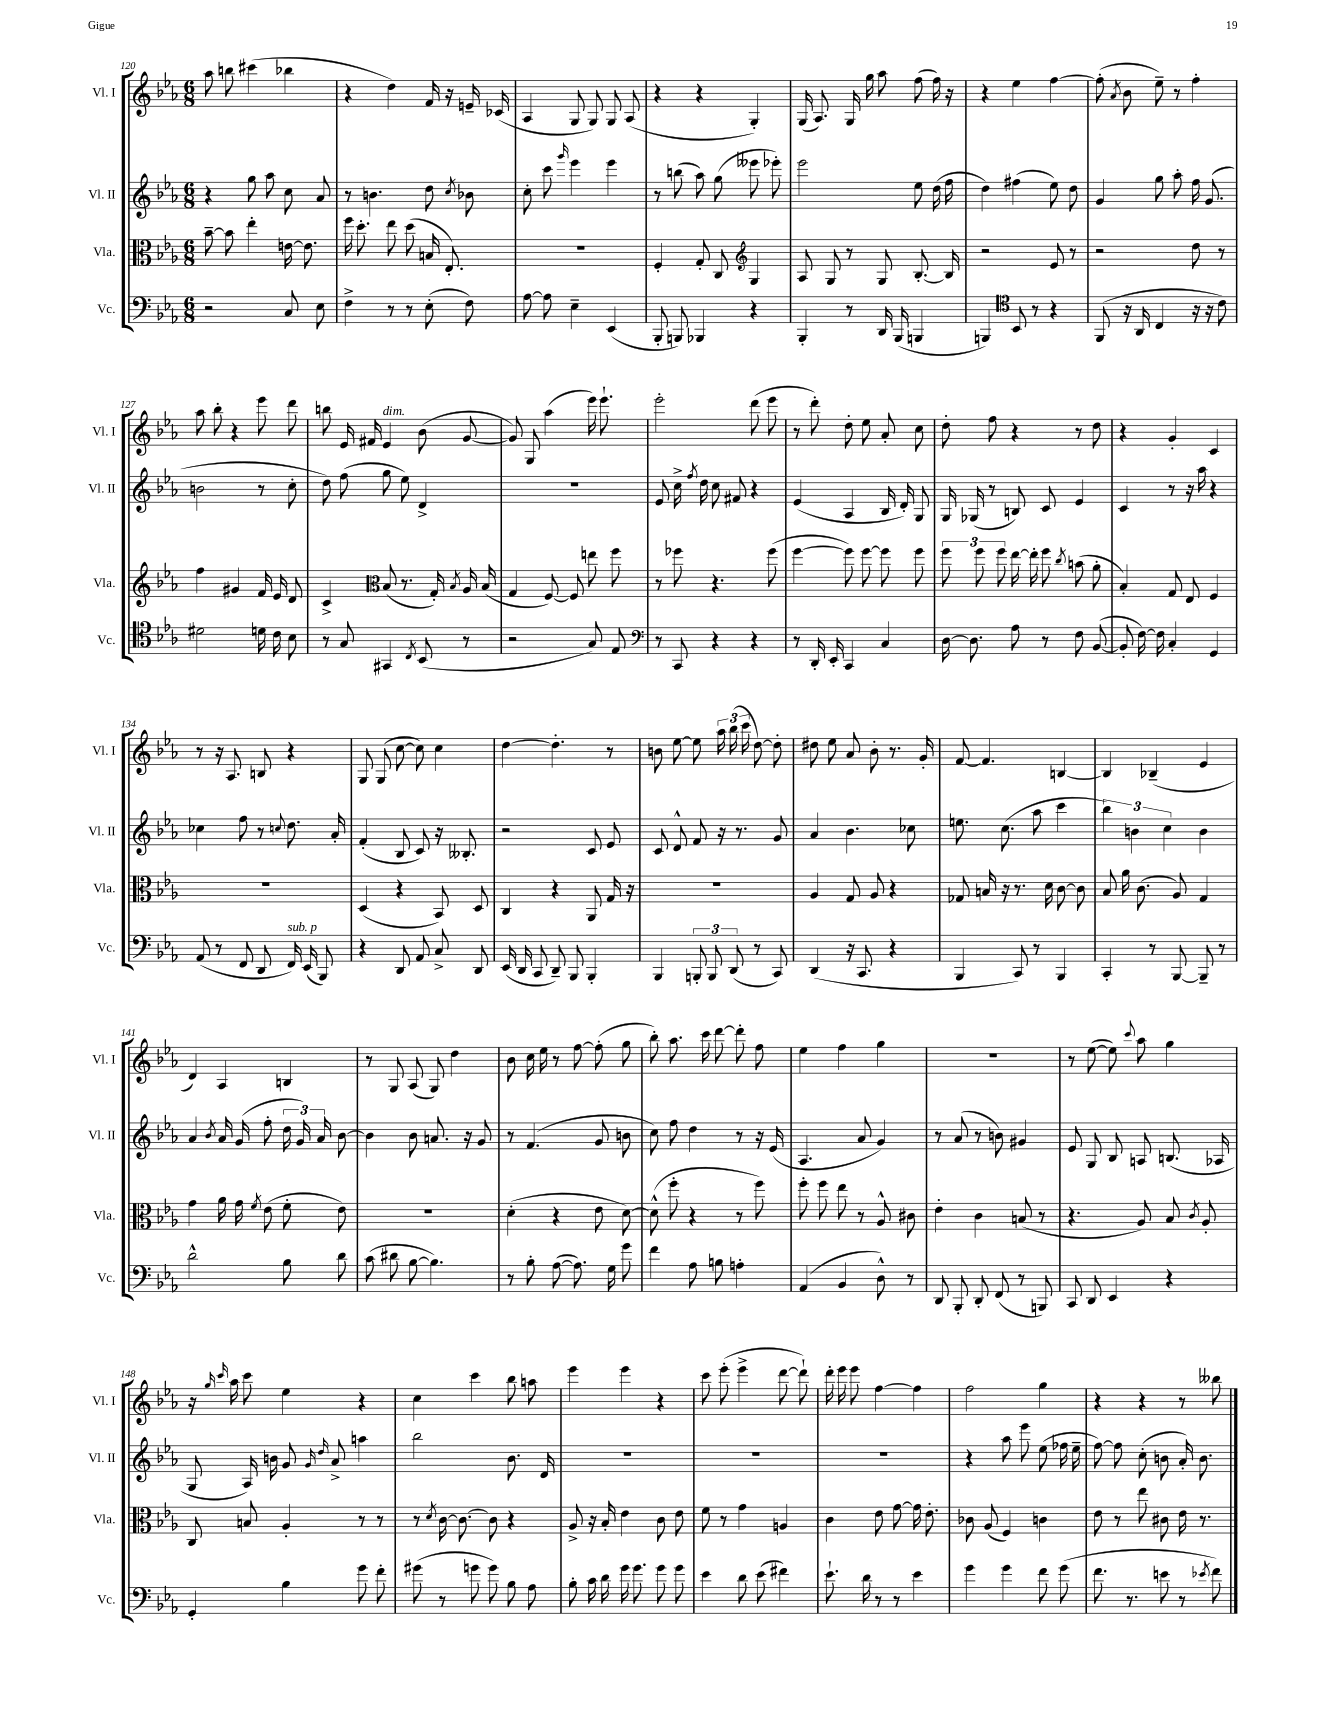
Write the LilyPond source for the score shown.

<<
\new StaffGroup <<
\new Staff = "s0" \with { instrumentName = "Vl. I" shortInstrumentName = "Vl. I" } {
    \clef treble \key ees \major \numericTimeSignature \time 6/8
    \autoBeamOff aes''8 b''8 cis'''4( bes''4 |
    r4 d''4) f'16 r16 e'16-- ces'16( |
    aes4 g8 g8) g8 aes8( |
    r4 r4 g4-.) |
    g16( aes8.) g16 g''16 aes''8 f''8( f''16) r16 |
    r4 ees''4 f''4~ |
    f''8-.( \acciaccatura { aes'8 } bes'8 ees''8--) r8 f''4-. |
    aes''8 bes''8-. r4 ees'''8 d'''8 |
    b''8 ees'16 fis'16 ees'4^\markup { \italic "dim." } bes'8( g'8~ |
    g'8) g8 aes''4( ees'''16) ees'''8.-! |
    ees'''2-. d'''8( ees'''8 |
    r8 d'''8-.) d''8-. ees''8 aes'8-. c''8 |
    d''8-. f''8 r4 r8 d''8 |
    r4 g'4-. c'4 |
    r8 r16 aes8. b8 r4 |
    g8 g8( c''8~ c''8) c''4 |
    d''4~ d''4.-. r8 |
    b'8 ees''8~ ees''8 \tuplet 3/2 { aes''16 bes''16( c'''16 } d''8~) d''8-. |
    dis''8 ees''8 aes'8 bes'8-. r8. g'16-. |
    f'8~ f'4. b4~ |
    b4 bes4--( ees'4 |
    d'4) aes4 b4 |
    r8 g8 aes8( g8) d''4 |
    bes'8 c''16 ees''16 r8 f''8~ f''8-.( g''8 |
    bes''8-.) aes''8. c'''16 d'''8~ d'''8-. f''8 |
    ees''4 f''4 g''4 |
    R2. |
    r8 ees''8~( ees''8) \appoggiatura { c'''8 } aes''8 g''4 |
    r16 \grace { g''16 c'''16 } aes''16 c'''8 ees''4 r4 |
    c''4 c'''4 bes''8 a''8 |
    ees'''4 ees'''4 r4 |
    c'''8 ees'''8-.( ees'''4-> d'''8~ d'''8-!) |
    d'''16-. ees'''16 ees'''8 f''4~ f''4 |
    f''2 g''4 |
    r4 r4 r8 beses''8 \bar "|." |
}
\new Staff = "s1" \with { instrumentName = "Vl. II" shortInstrumentName = "Vl. II" } {
    \clef treble \key ees \major \numericTimeSignature \time 6/8
    \autoBeamOff r4 g''8 aes''8 c''8 aes'8 |
    r8 b'4. d''8 \acciaccatura { c''8 } bes'8 |
    c''8-. c'''8 \grace { g'''16 } ees'''4 ees'''4 |
    r8 b''8( aes''8) g''8( eeses'''8 ees'''8-.) |
    ees'''2 ees''8 d''16( f''16 |
    d''4) fis''4( ees''8) d''8 |
    g'4 g''8 aes''8-. f''16 g'8.( |
    b'2 r8 c''8-. |
    d''8) f''8( g''8 ees''8) d'4-> |
    R2. |
    ees'8 c''16-> \acciaccatura { f''8 } d''16 c''8 fis'8 r4 |
    ees'4( aes4 bes16 d'16-.) g8 |
    g16 ges16( r8 b8) c'8 ees'4 |
    c'4 r8 r16 aes''16 r4 |
    ces''4 f''8 r8 \appoggiatura { c''8 } d''8. aes'16-. |
    f'4-.( bes8 c'8) r16 beses8.-. |
    r2 c'8 ees'8 |
    c'8 d'8-^ f'8 r16 r8. g'8 |
    aes'4 bes'4. ces''8 |
    e''8. c''8.( aes''8 c'''4 |
    \tuplet 3/2 { bes''4) b'4 c''4 } b'4 |
    aes'4 \acciaccatura { bes'8 } aes'16 g'16( f''8-. \tuplet 3/2 { d''16 g'16) aes'16 } bes'8~ |
    bes'4 bes'8 a'8. r16 g'8 |
    r8 f'4.( g'8 b'8 |
    c''8) f''8 d''4 r8 r16 ees'16( |
    aes4. aes'8 g'4) |
    r8 aes'8( r8 b'8) gis'4 |
    ees'8 g8 bes8 a8 b8.( aes16 |
    g8 aes16) b'16 g'8 \grace { g'16 d''16 } aes'8-> a''4 |
    bes''2 bes'8. d'16 |
    R2. |
    R2. |
    R2. |
    r4 aes''8 ees'''8 ees''8( fes''16 ees''16-- |
    f''8~) f''8 c''8-.( b'8 aes'16-.) b'8. \bar "|." |
}
\new Staff = "s2" \with { instrumentName = "Vla." shortInstrumentName = "Vla." } {
    \clef alto \key ees \major \numericTimeSignature \time 6/8
    \autoBeamOff bes'8~-- bes'8 ees''4-. e'16~ e'8. |
    f''16 d''8.-. ees''8 d''8( b16 ees8.-.) |
    R2. |
    f4-. g8-. c8 \clef treble g4 |
    aes8 g8 r8 g8 bes8.~-. bes16 |
    r2 ees'8 r8 |
    r2 d''8 r8 |
    f''4 gis'4 f'16 ees'16 d'8 |
    c'4-> \clef alto bes8( r8. g16-.) \acciaccatura { bes8 } aes16 bes16( |
    g4 f8~) f8 e''8 f''8 |
    r8 fes''8 r4. fes''8( |
    f''4~ f''8) f''8~ f''8 f''8 |
    \tuplet 3/2 { f''8 f''8 f''8 } ees''16~ ees''16-. f''8 \acciaccatura { c''8 } b'8( aes'8-. |
    bes4-.) g8 ees8 f4 |
    R2. |
    d4( r4 bes,8) d8 |
    c4 r4 aes,8 g16 r16 |
    R2. |
    aes4 g8 aes8 r4 |
    ges8 b16 r16 r8. d'16 c'8~ c'8 |
    bes8 aes'16 c'8.( aes8) g4 |
    g'4 aes'16 g'16 \acciaccatura { f'8 } ees'8( f'8-. ees'8) |
    R2. |
    d'4-.( r4 ees'8 d'8~) |
    d'8-^( f''8-. r4 r8 f''8) |
    f''8-. f''8 ees''8 r8 aes8-^ cis'8 |
    ees'4-. c'4 b8( r8 |
    r4. aes8) bes8 \acciaccatura { c'8 } aes8-. |
    c8 b8 aes4-. r8 r8 |
    r8 \acciaccatura { d'8 } c'16~ c'8.~ c'8 r4 |
    aes8-> r16 bes16-. ees'4 c'8 ees'8 |
    f'8 r8 g'4 a4 |
    c'4 ees'8 g'8~ g'16 ees'8.-. |
    ces'8 aes8( f4) c'4 |
    ees'8 r8 ees''8 cis'8 ees'16 r8. \bar "|." |
}
\new Staff = "s3" \with { instrumentName = "Vc." shortInstrumentName = "Vc." } {
    \clef bass \key ees \major \numericTimeSignature \time 6/8
    \autoBeamOff r2 c8 ees8 |
    f4-> r8 r8 ees8-.( f8) |
    aes8~ aes8 ees4-- ees,4( |
    bes,,8-. b,,8) bes,,4 r4 |
    bes,,4-. r8 d,16 bes,,16( b,,4 |
    b,,4) \clef tenor bes,8 r8 r4 |
    f,8( r16 aes,16 c4 r16 r16 c'8) |
    dis'2 d'16 c'16 bes8 |
    r8 g8 gis,4 \acciaccatura { c8 } bes,8( r8 |
    r2 g8) ees8 |
    \clef bass r8 c,8 r4 r4 |
    r8 d,16-. ees,16-. c,4 c4 |
    d16~ d8. aes8 r8 f8 bes,8~( |
    bes,8-. f16~) f16 c4-. g,4 |
    aes,8( r8 f,8 d,8 f,16^\markup { \italic "sub. p" }) ees,16( bes,,8) |
    r4 d,8 aes,8 c8-> d,8 |
    ees,16( d,16 c,8 d,8--) bes,,8 bes,,4-. |
    bes,,4 \tuplet 3/2 { b,,8-. b,,8 d,8( } r8 c,8) |
    d,4( r16 c,8. r4 |
    bes,,4 c,8) r8 bes,,4 |
    c,4-. r8 bes,,8~ bes,,8-- r8 |
    d'2-^ bes8 d'8 |
    c'8( dis'8 bes8~ bes4.) |
    r8 bes8-. aes8~( aes8.) g16 g'8 |
    f'4 aes8 b8 a4-. |
    aes,4( bes,4 d8-^) r8 |
    d,8 bes,,8-. d,8-. f,8( r8 b,,8) |
    c,8 d,8 ees,4 r4 |
    g,4-. bes4 g'8 f'8-. |
    gis'8( r8 g'8 g'8) bes8 aes8 |
    bes8-. c'16 d'16 g'16 g'8. g'8 g'8 |
    ees'4 d'8 ees'8( fis'4) |
    ees'8.-! d'16 r8 r8 ees'4 |
    g'4 g'4 f'8 g'8( |
    f'8. r8. e'8 r8 \acciaccatura { ees'8 } f'8) \bar "|." |
}
>>
>>
\layout { \context { \Score currentBarNumber = #120 } }
